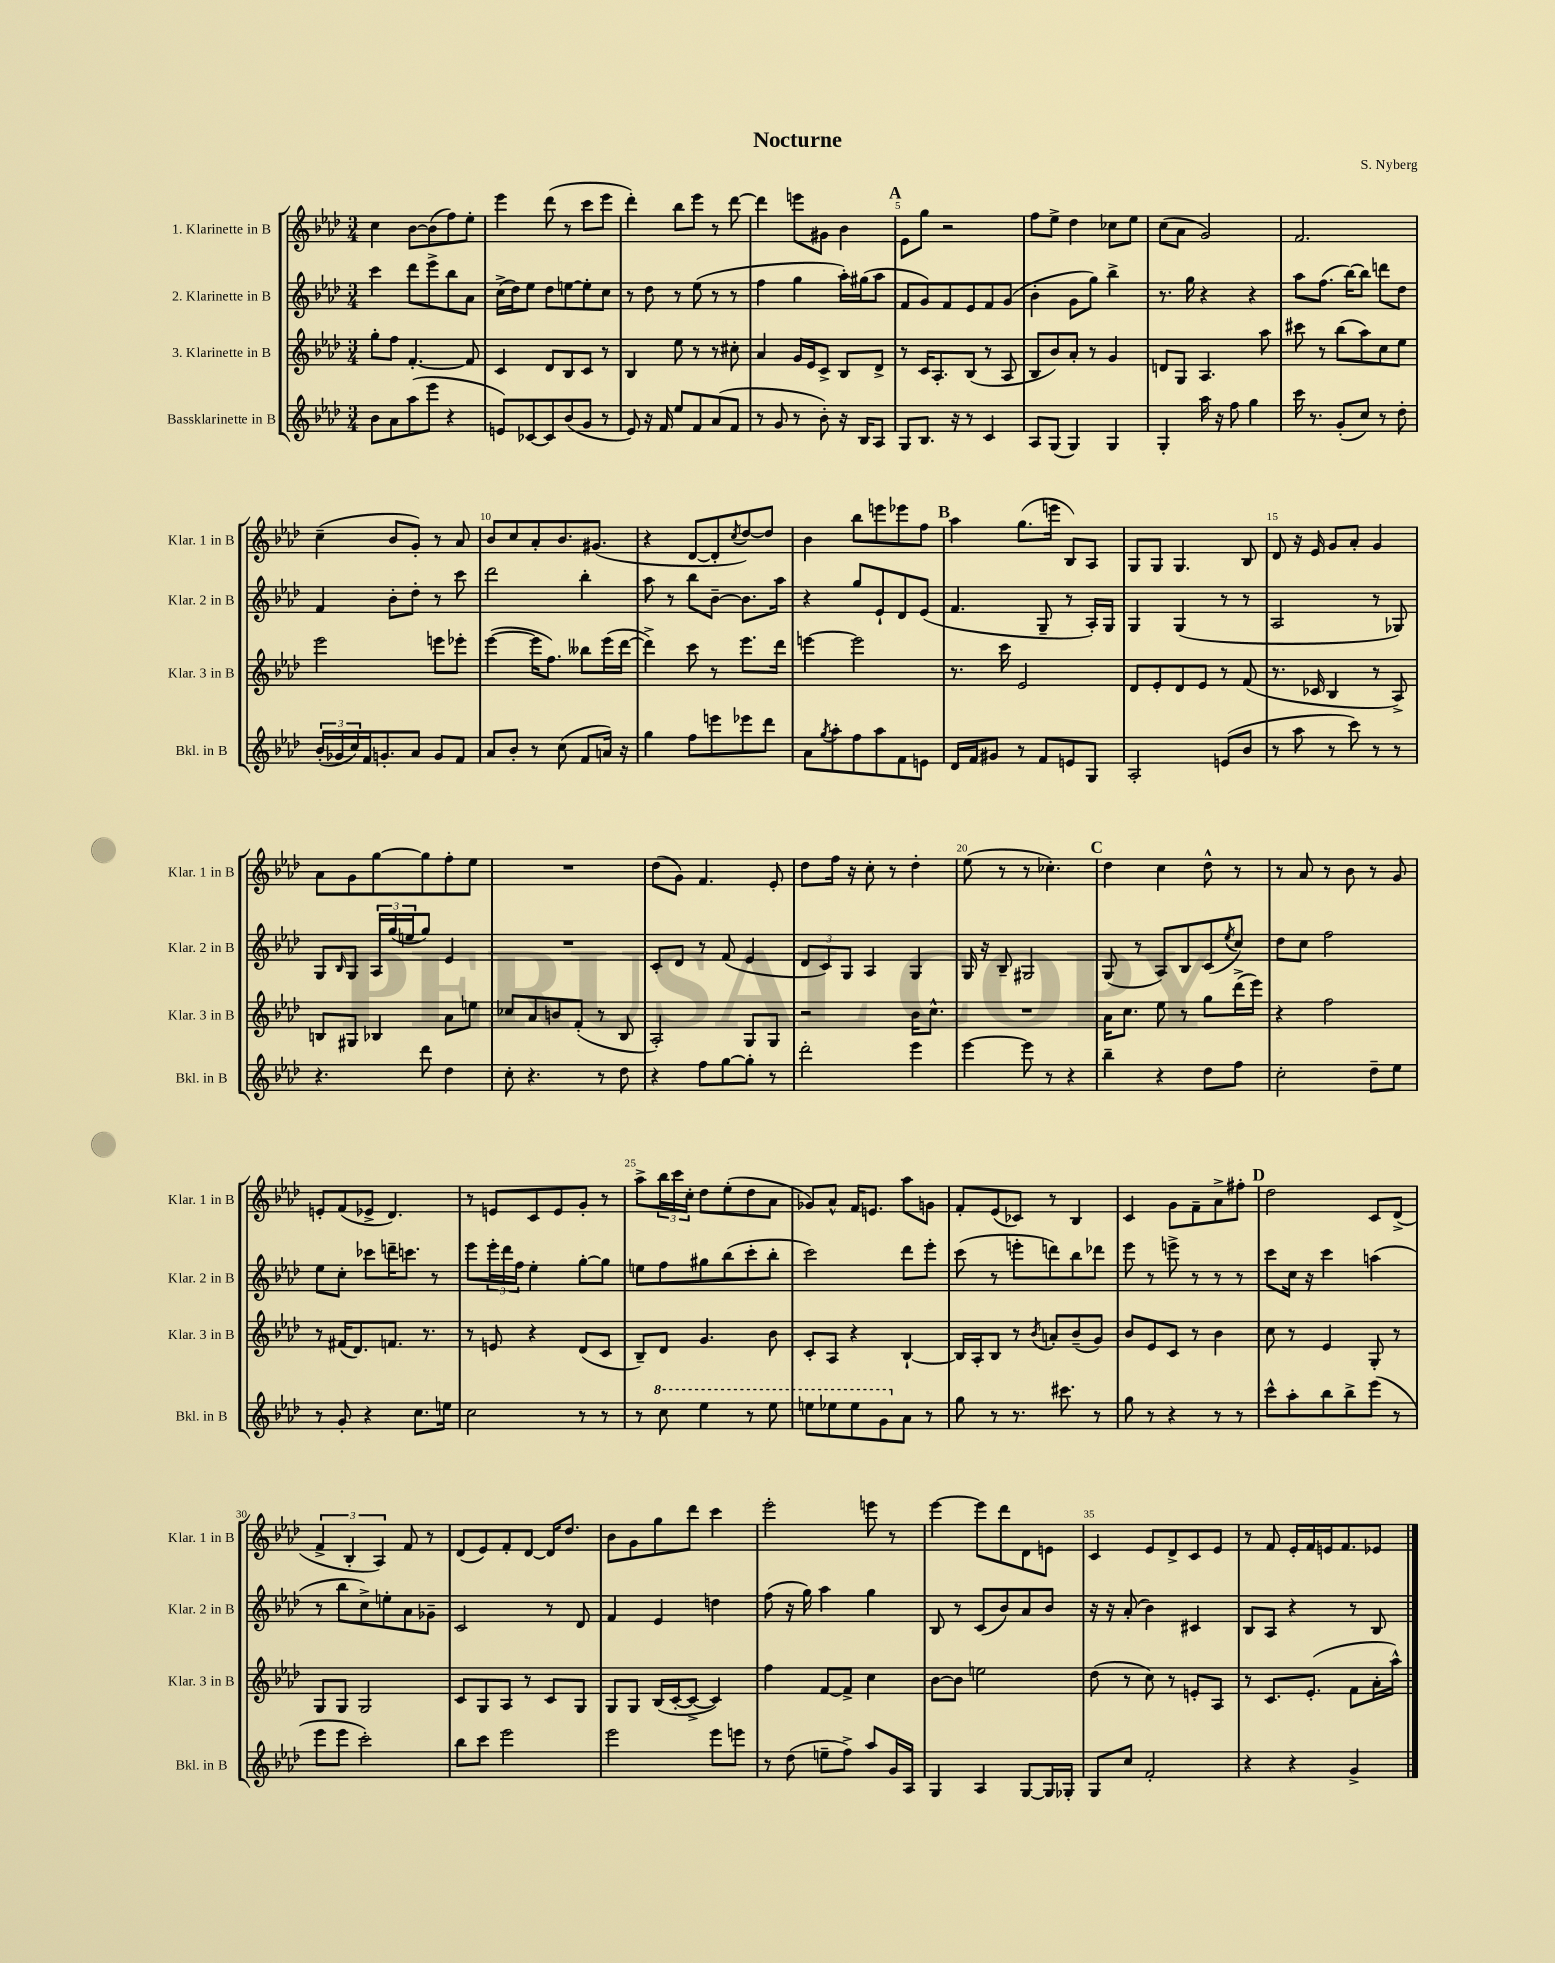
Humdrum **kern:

**kern	**kern	**kern	**kern
*part4	*part3	*part2	*part1
*staff4	*staff3	*staff2	*staff1
*I"Bassklarinette in B	*I"3. Klarinette in B	*I"2. Klarinette in B	*I"1. Klarinette in B
*I'Bkl. in B	*I'Klar. 3 in B	*I'Klar. 2 in B	*I'Klar. 1 in B
*clefG2	*clefG2	*clefG2	*clefG2
*k[b-e-a-d-]	*k[b-e-a-d-]	*k[b-e-a-d-]	*k[b-e-a-d-]
*M3/4	*M3/4	*M3/4	*M3/4
=1	=1	=1	=1
8b-\L	8gg'\L	4ccc\	4cc\
8a-\	8ff\J	.	.
(8aa-\	[4.f'/	8ddd-\L	[8b-\L
8eee-\J	.	8eee-^\	(8b-\]
4r	.	8bb-\	8ff\)
.	8f/]	8a-\J	8ee-'\J
=2	=2	=2	=2
8en/L)	4c/	(16cc^\LL	4eee-\
.	.	16dd-\J)	.
[8c-X/	.	8ee-\J	.
8c-/]	8d-/L	8dd-\L	(8ddd-\
(8b-/	8B-/	[8een\	8r
8g/J	8c/J	8ee'\]	8ccc\L
8r	8r	8cc\J	8eee-\J
=3	=3	=3	=3
8e-/)	4B-/	8r	4ddd-'\)
16r	.	8dd-\	.
16f/	.	.	.
8ee-/L	8ee-\	8r	8bb-\L
8f/	8r	(8ee-\	8eee-\J
(8a-/	8r	8r	8r
8f/J	8cc#X'\	8r	[8ddd-\
=4	=4	=4	=4
8r	4a-/	4ff\	4ddd-\]
8g/	.	.	.
8r	16g/LL	4gg\	8eeen\L
.	16e-/J	.	.
8b-'\)	8c^/J	.	8g#X\J
16r	8B-/L	16aa-'\LL)	4b-\
16B-/KL	.	(16gg#X\J	.
8A-/J	8d-^/J	8aa-\J	.
!!LO:REH:place=s1:t=A
=5	=5	=5	=5
8G/L	8r	8f/L	8e-\L
8.B-/J	16c/KL	8g/)	8gg\J
.	8.A-'/	.	.
.	.	8f/	2r
16r	.	.	.
8r	(8B-/J	8e-/	.
4c/	8r	8f/	.
.	8A-/	(8g/J	.
=6	=6	=6	=6
8A-/L	8B-/L	4b-'\	8ff\L
(8G/J	8b-/)	.	8ee-^\J
4G/)	8a-'/J	8g\L	4dd-\
.	8r	8gg\J)	.
4G/	4g/	4bb-^\	8cc-X\L
.	.	.	8ee-\J
=7	=7	=7	=7
4G'/	8dn/L	8.r	(8cc\L
.	8G/J	.	8a-\J
.	.	16gg\	.
16aa-\	4.A-/	4r	2g/)
16r	.	.	.
8ff\	.	.	.
4gg\	.	4r	.
.	8aa-\	.	.
=8	=8	=8	=8
16ccc\	8ccc#X\	8aa-\L	2.f/
8.r	.	.	.
.	8r	(8.ff\J	.
(8g'/L	(8bb-\L	.	.
.	.	[16bb-\KL)	.
8cc/J)	8aa-\)	8bb-\J]	.
8r	8cc\	8dddn\L	.
8dd-'\	8ee-\J	8dd-\J	.
!!LO:LB:g=z
=9	=9	=9	=9
(24b-'/LL	2eee-\	4f/	(4cc~\
24g-X/	.	.	.
24cc/)	.	.	.
16f/J	.	.	.
8.gn'/	.	.	.
.	.	8b-'\L	8b-/L
8a-/J	.	8dd-'\J	8g'/J)
8g/L	8eeen\L	8r	8r
8f/J	8eee-X'\J	8ccc\	8a-/
=10	=10	=10	=10
8a-/L	([4eee-\	2ddd-\	8b-/L
8b-'/J	.	.	8cc/
8r	16eee-\KL]	.	8a-'/
.	8.ff\J)	.	.
(8cc\	.	.	8.b-/
8f/L	8bb--X\L	4bb-'\	.
.	.	.	(8.g#X/J
16an/Jk)	(16eee-\L	.	.
16r	[16ddd-\JJ	.	.
=11	=11	=11	=11
4gg\	4ddd-^\])	8aa-\	4r
.	.	8r	.
8ff\L	8ccc\	8bb-\L	[8d-/L
8eeen\	8r	[8b-~\J	8d-'/]
.	.	.	8qcc/
8eee-X\	8.eee-\L	8.b-\L]	[8dd-/)
8ddd-\J	.	.	8dd-/J]
.	16ddd-\Jk	16aa-\Jk	.
=12	=12	=12	=12
8a-\L	[4eeen\	4r	4b-\
8qgg/	.	.	.
8aa-'\	.	.	.
8ff\	2eee\]	8gg/L	8bb-\L
8aa-\	.	8e-`/	8eeen\
8f\	.	8d-/	8eee-X\
8en\J	.	(8e-/J	8ff\J
!!LO:REH:place=s1:t=B
=13	=13	=13	=13
16d-/LL	8.r	4.f/	4aa-\
16f/J	.	.	.
8g#X/J	.	.	.
.	16ccc\	.	.
8r	2e-/	.	(8.gg\L
8f/L	.	8G~/	.
.	.	.	16eeen\Jk
8en/	.	8r	8B-/L)
8G/J	.	16A-'/LL)	8A-/J
.	.	16G/JJ	.
=14	=14	=14	=14
2A-'/	8d-/L	4G/	8G/L
.	8e-'/	.	8G/J
.	8d-/	(4G/	4.G/
.	8e-/J	.	.
(8en/L	8r	8r	.
8b-/J	(8f/	8r	8B-/
=15	=15	=15	=15
8r	8.r	2A-/	8d-/
8aa-\	.	.	16r
.	16c-X/	.	16e-/
8r	4B-/	.	8g/L
8ccc\)	.	.	8a-'/J
8r	8r	8r	4g/
8r	8A-^/)	8G-X/)	.
!!LO:LB:g=z
=16	=16	=16	=16
4.r	8Bn/L	8G/L	8a-\L
.	.	16qqB-/	.
.	8G#X/J	8G/J	8g\
.	4B-X/	24A-/LL	[8gg\
.	.	(24gg/	.
.	.	24een/J	.
8ddd-\	.	8gg/J)	8gg\]
4dd-\	8a-\L	4e-/	8ff'\
.	8een\J	.	8ee-\J
=17	=17	=17	=17
8cc'\	8cc-X/L	2.r	2.r
4.r	8a-/	.	.
.	8bn/	.	.
.	(8f'/J	.	.
8r	8r	.	.
8dd-\	8B-/	.	.
=18	=18	=18	=18
4r	2A-'/)	8c'/L	(8dd-\L
.	.	8d-/J	8g\J)
8ff\L	.	8r	4.f/
[8gg\	.	(8f/	.
8gg'\J]	8G/L	4e-/	.
8r	8G/J	.	8e-'/
=19	=19	=19	=19
2ddd-'\	2r	12d-/L	8dd-\L
.	.	12c/)	.
.	.	.	16ff\Jk
.	.	12G/J	.
.	.	.	16r
.	.	4A-/	8cc'\
.	.	.	8r
4eee-\	16b-\KL	4G/	4dd-'\
.	8.cc^^\J	.	.
=20	=20	=20	=20
[4eee-\	2.r	16G/	(8ee-\
.	.	16r	.
.	.	8B-~/	8r
8eee-\]	.	2G#X/	8r
8r	.	.	4.cc-X'\)
4r	.	.	.
!!LO:REH:place=s1:t=C
=21	=21	=21	=21
4bb-~\	16a-\KL	(8G/	4dd-\
.	8.cc\J	.	.
.	.	8r	.
4r	8ee-\	8A-/L)	4cc\
.	8r	8B-/	.
8dd-\L	8gg\L	(8c/	8dd-^^\
.	.	8qee-/	.
8ff\J	(16ddd-^\L	8cc/J)	8r
.	16eee-\JJ)	.	.
=22	=22	=22	=22
2cc'\	4r	8dd-\L	8r
.	.	8cc\J	8a-/
.	2ff\	2ff\	8r
.	.	.	8b-\
8dd-~\L	.	.	8r
8ee-\J	.	.	8g/
!!LO:LB:g=z
=23	=23	=23	=23
8r	8r	8ee-\L	8en'/L
8g'/	(16f#X/KL	8cc'\J	(8f/
.	8.d-/)	.	.
4r	.	8ccc-X\L	8e-X^/J
.	8.fn/J	16dddn~\K	4.d-/)
.	.	8.cccn\J	.
8.cc\L	.	.	.
.	8.r	.	.
.	.	8r	.
16een\Jk	.	.	.
=24	=24	=24	=24
2cc\	8r	8eee-\L	8r
.	8en/	24eee-'\L	8en/L
.	.	24ddd-\	.
.	.	24ff\JJ	.
.	4r	4ee-'\	8c/
.	.	.	8e/
8r	(8d-/L	[8gg'\L	8g'/J
8r	8c/J	8gg\J]	8r
=25	=25	=25	=25
8r	8B-~/L)	8een\L	8aa-^\L
*8va	*	*	*
8ccc\	8d-/J	8ff\	24bb-\L
.	.	.	24ccc\
.	.	.	24cc'\JJ
4eee-\	4.g/	8gg#X\	8dd-\L
.	.	(8bb-\	(8ee-'\
8r	.	8ccc'\	8dd-\
8eee-\	8b-\	8bb-'\J	8a-\J
=26	=26	=26	=26
8eeen\L	8c'/L	2ccc\)	8g-X/L)
8eee-X\	8A-/J	.	8a-^^/J
8eee-\	4r	.	16f/KL
.	.	.	8.en/J
8gg\	.	.	.
*X8va	*	*	*
8a-\J	[4B-`/	8ddd-\L	8aa-\L
8r	.	8eee-'\J	8gn\J
=27	=27	=27	=27
8gg\	16B-/LL]	(8ccc\	8f'/L
.	16A-'/J	.	.
8r	8B-/J	8r	(8e-/
8.r	8r	8eeen'\L	8c-X/J)
.	8qb-/	.	.
.	8an'/L	8dddn\)	8r
8.ccc#X\	.	.	.
.	(8b-~/	8bb-\	4B-/
8r	8g/J)	8ddd-X\J	.
=28	=28	=28	=28
8gg\	8b-/L	8eee-\	4c/
8r	8e-/	8r	.
4r	8c/J	8eeen^\	8g\L
.	8r	8r	8f~\
8r	4b-\	8r	8a-^\
8r	.	8r	8ff#X'\J
!!LO:REH:place=s1:t=D
=29	=29	=29	=29
8ccc^^\L	8cc\	8ccc\L	2dd-\
8aa-'\	8r	16cc\Jk	.
.	.	16r	.
8bb-\	4e-/	4ccc\	.
8bb-^\	.	.	.
(8eee-\J	8G'/	(4aan\	8c/L
8r	8r	.	(8d-^/J
!!LO:LB:g=z
=30	=30	=30	=30
8eee-\L	8G/L	8r	6f^/
8eee-\J	8G/J	8bb-\L	.
.	.	.	6B-'/
2ccc'\)	2G/	8cc^\)	.
.	.	.	6A-/)
.	.	8een'\	.
.	.	8a-\	8f/
.	.	8g-X~\J	8r
=31	=31	=31	=31
8bb-\L	8c/L	2c/	(8d-/L
8ccc\J	8G/	.	8e-/)
2eee-\	8A-/J	.	8f'/
.	8r	.	[8d-/J
.	8c/L	8r	16d-/KL]
.	.	.	8.dd-/J
.	8G/J	8d-/	.
=32	=32	=32	=32
2eee-\	8G/L	4f/	8b-\L
.	8G/J	.	8g\
.	(16B-/LL	4e-/	8gg\
.	[16c'/J	.	.
.	8c^/J_	.	8ddd-\J
8eee-\L	4c/])	4ddn\	4ccc\
8eeen\J	.	.	.
=33	=33	=33	=33
8r	4ff\	(8ff\	2eee-'\
(8dd-\	.	16r	.
.	.	16gg\)	.
8een~\L	[8f/L	4aa-\	.
8ff^\J)	8f^/J]	.	.
8aa-/L	4cc\	4gg\	8eeen\
16g/L	.	.	8r
16A-/JJ	.	.	.
=34	=34	=34	=34
4G/	[8b-\L	8B-/	[4eee-\
.	8b-\J]	8r	.
4A-/	2een\	(8c/L	8eee-\L]
.	.	8b-/)	8ddd-\
[8G/L	.	8a-/	8d-\
16G/L]	.	8b-/J	8en\J
16G-X'/JJ	.	.	.
=35	=35	=35	=35
8G/L	(8dd-\	16r	4c/
.	.	16r	.
8cc/J	8r	(8a-'/	.
2f'/	8cc\)	4b-\)	8e-/L
.	8r	.	8d-^/
.	8en'/L	4c#X/	8c/
.	8A-/J	.	8e-/J
=36	=36	=36	=36
4r	8r	8B-/L	8r
.	8.c/L	8A-/J	8f/
4r	.	4r	16e-'/LL
.	(8.e-'/J	.	16f/
.	.	.	16en/J
.	.	.	8.f/
4g^/	8f\L	8r	.
.	16a-'\L	8B-/	8e-X/J
.	16aa-^^\JJ)	.	.
==	==	==	==
*-	*-	*-	*-
